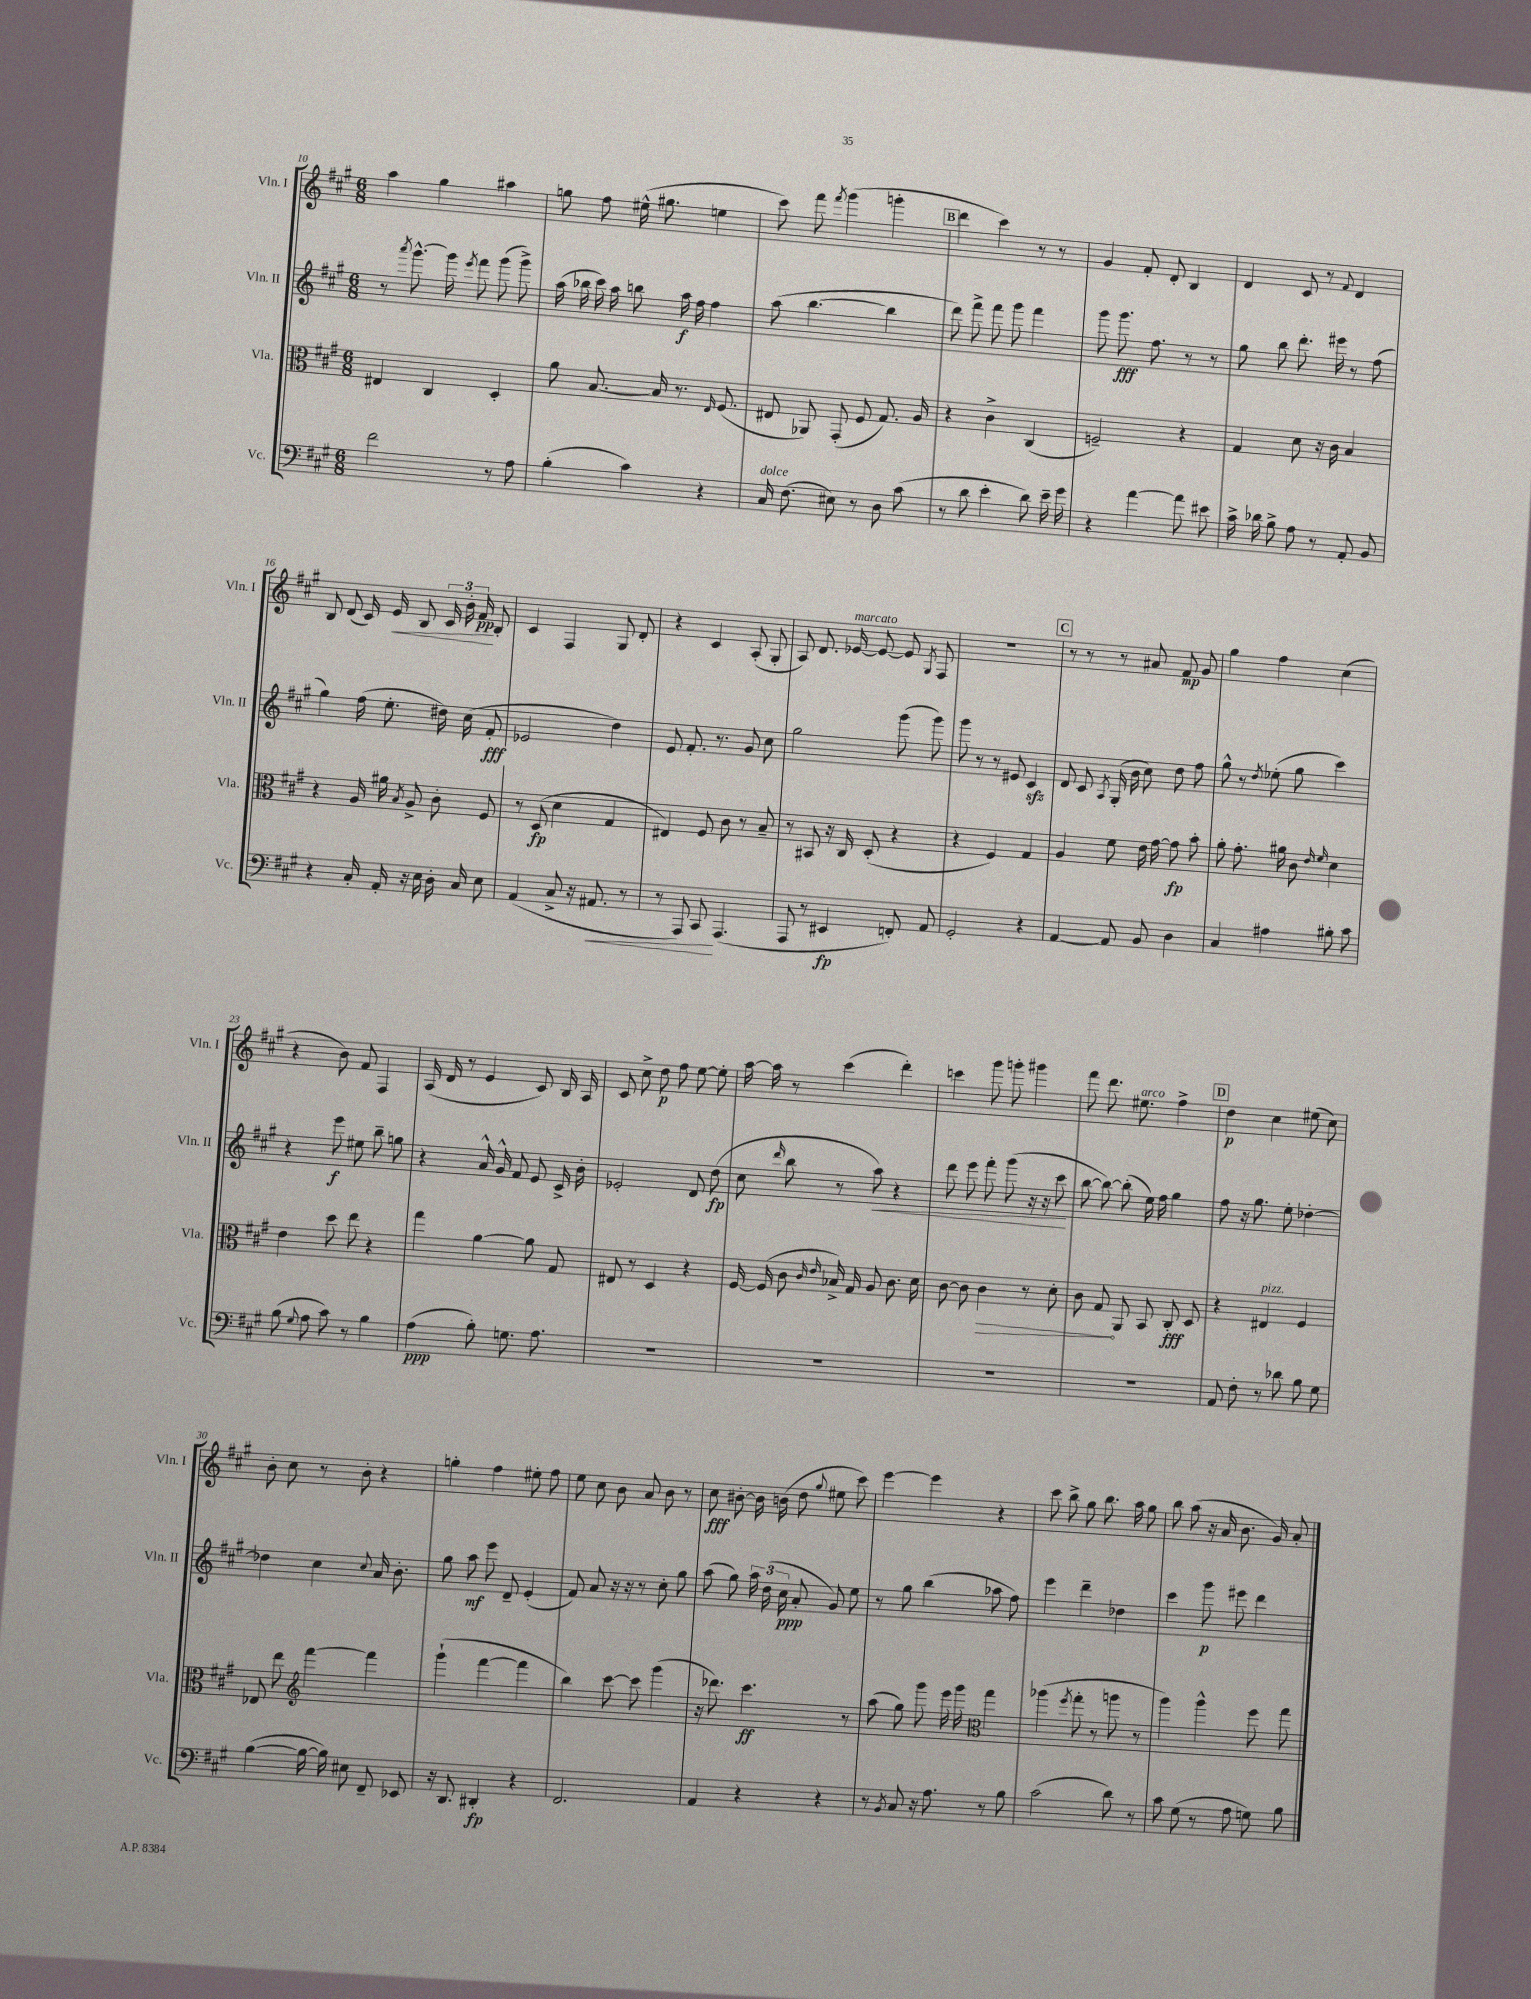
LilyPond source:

<<
\new StaffGroup <<
\new Staff = "s0" \with { instrumentName = "Vln. I" shortInstrumentName = "Vln. I" } {
    \clef treble \key a \major \numericTimeSignature \time 6/8
    \autoBeamOff a''4 gis''4 ais''4 |
    g''8 fis''8 eis''16-^( gis''8. e''4 |
    cis'''8) fis'''8 \acciaccatura { fis'''8 } gis'''4( g'''4-. |
    \mark \markup { \box "B" } d'''4 cis'''4) r8 r8 |
    gis'4 fis'8-. d'8-. b4 |
    d'4 cis'8 r8 \appoggiatura { fis'8 } d'4 |
    b8 d'8( cis'16) e'16\< b8 \tuplet 3/2 { cis'16 b'16-. fis'16\pp\! } b8-. |
    cis'4 fis4 gis8 d'8-. |
    r4 cis'4 a8-.( gis8-. |
    a8) d'8. ees'16~^\markup { \italic "marcato" } ees'8~ ees'8 \acciaccatura { gis8 } fis8 |
    R2. |
    \mark \markup { \box "C" } r8 r8 r8 ais'8 fis'8\mp gis'8 |
    gis''4 fis''4 cis''4( |
    r4 b'8) fis'8 fis4 |
    a16( d'16 r8 e'4 cis'8) b16 a16 |
    cis'8 cis''8-> d''8\p fis''8 e''8~ e''8-. |
    a''16~ a''16 r8 cis'''4( d'''4-.) |
    c'''4 gis'''8 g'''8-. gis'''4 |
    fis'''8 d'''8. eis''8.^\markup { \italic "arco" } fis''4-> |
    \mark \markup { \box "D" } d''4\p cis''4 eis''8( cis''8) |
    b'8-. cis''8 r8 b'8-. r4 |
    g''4-. fis''4 eis''8-. fis''8 |
    e''8 cis''8 b'8 a'8 b'8 r8 |
    cis''8\fff bis'8~-. bis'16 b'16( d''8 \appoggiatura { gis''8 } eis''8 cis'''8) |
    e'''4~ e'''4 r4 |
    cis'''8 b''8-> gis''8 b''8. a''16 gis''8 |
    b''8 a''8( r16 a'16 b'8. gis'16) a'8-. \bar "|." |
}
\new Staff = "s1" \with { instrumentName = "Vln. II" shortInstrumentName = "Vln. II" } {
    \clef treble \key a \major \numericTimeSignature \time 6/8
    \autoBeamOff r8 \acciaccatura { a'''8 } gis'''8.~-^ gis'''16 \acciaccatura { e'''8 } fis'''8 gis'''8( gis'''8->) |
    a''16( bes''16 cis'''16) a''16 b''8 a''16\f fis''16 fis''4 |
    a''8( b''4.~ b''4 |
    \mark \markup { \box "B" } d'''8) fis'''8-> fis'''8 gis'''8 fis'''4 |
    gis'''8 gis'''8.\fff fis''8. r8 r8 |
    gis''8 b''8 d'''8.-. eis'''16 r8 fis''8( |
    gis''4) fis''16( e''8.-. dis''16) cis''16( fis'8-.\fff |
    ees'2 d''4) |
    e'8 fis'8.-. r8. gis'8 cis''8 |
    gis''2 gis'''8( gis'''8) |
    gis'''8 r8 r8 eis'8 cis'4\sfz |
    \mark \markup { \box "C" } d'8 cis'8 \acciaccatura { a8 } gis16-.( b'16 cis''8) d''8 fis''8 |
    gis''8-^ r8 \acciaccatura { d''8 } ees''8-.( gis''8 cis'''4) |
    r4 e'''8\f eis''8 b''8-- g''8 |
    r4 a'16-^ gis'16-^ fis'8 e'8 cis'16-> b'16-. |
    ees'2-. d'8 d''8\fp( |
    cis''8 \grace { d'''16 } b''8 r8 a''8\<) r4 |
    d'''8 e'''8 fis'''8-. gis'''8( r16 r16 cis'''8\! |
    b''8~ b''8~) b''8-.( e''16) fis''16 gis''4 |
    \mark \markup { \box "D" } fis''8 r16 gis''8. e''8-. des''4~-. |
    des''4 cis''4 \appoggiatura { cis''8 } a'16 b'8.-. |
    gis''8 a''8\mf e'''8 d'8-- e'4-.( |
    fis'8) a'8 r16 r16 r8 cis''8-. gis''8 |
    a''8( gis''8) \tuplet 3/2 { a''16 d''16( cis''16\ppp } a'8-. gis'8) e''8 |
    r8 gis''8 b''4( aes''8 fis''8) |
    e'''4 d'''4-- des''4 |
    cis'''4 gis'''8\p eis'''8 d'''4 \bar "|." |
}
\new Staff = "s2" \with { instrumentName = "Vla." shortInstrumentName = "Vla." } {
    \clef alto \key a \major \numericTimeSignature \time 6/8
    \autoBeamOff eis4 cis4 d4-. |
    a'8 b8.~ b16 r8. \grace { e16 } fis8.( |
    eis8 aes,8) gis,8-.( fis8 gis8.) a16 |
    \mark \markup { \box "B" } r4 cis'4-> cis4( |
    f2--) r4 |
    gis4 d'8 r16 cis'16 b4 |
    r4 a16 ais'16 \acciaccatura { b8 } a8-> cis'8-. fis8 |
    r8 d8\fp( d'4 gis4 |
    eis4) fis8 cis'8 r8 b8-- |
    r8 bis,8 r16 cis16 d8-.( r4 |
    r4 fis4) gis4 |
    \mark \markup { \box "C" } a4 fis'8 e'16 gis'16~ gis'8\fp b'8-. |
    a'8-. gis'8.-. ais'16 cis'8 \grace { e'16 fis'16 } d'4 |
    e'4 d''8 e''8 r4 |
    gis''4 a'4~ a'8 gis8 |
    eis8 r8 d4 r4 |
    fis16~ fis16( cis'8 \grace { cis'16 e'16 } bes16->) gis16 a8 cis'8. d'16 |
    cis'8~ cis'8 \once \override Hairpin.circled-tip = ##t cis'4\> r8 d'8-. |
    cis'8 gis8\! a,8 b,8 cis8-.\fff d8 |
    \mark \markup { \box "D" } r4 eis4^\markup { \italic "pizz." } fis4 |
    ees8 e''8 \clef treble fis'''4~ fis'''4 |
    gis'''4-!( fis'''4~ fis'''4 |
    b''4) cis'''8~ cis'''8 gis'''4( |
    r16 des'''8.) cis'''4.\ff r8 |
    a''8( gis''8) gis'''8 e'''16 gis'''16 \clef alto gis''4 |
    aes''4( \acciaccatura { fis''8 } gis''8-. r8 a''8 r8 |
    a''4) a''4-^ fis''8 gis''8 \bar "|." |
}
\new Staff = "s3" \with { instrumentName = "Vc." shortInstrumentName = "Vc." } {
    \clef bass \key a \major \numericTimeSignature \time 6/8
    \autoBeamOff fis'2 r8 a8 |
    b4-.( cis'4) r4 |
    cis16^\markup { \italic "dolce" } fis8.( eis8) r8 d8 cis'8( |
    \mark \markup { \box "B" } r8 d'8 e'4-. d'8) e'16-- gis'16 |
    r4 a'4~ a'8 eis'8 |
    cis'16-> des'16 b8-> a8 r8 a,8-. b,8 |
    r4 cis16-. a,16-. r16 e16 d16-. cis16 e8 |
    a,4( cis8-> r16 ais,8.\< r8 |
    r8 a,,8) cis,8\! a,,4.( |
    a,,8 r8 eis,4\fp f,8-.) a,8 |
    gis,2-. r4 |
    \mark \markup { \box "C" } a,4~ a,8 b,8 d4 |
    cis4 ais4 bis8-. cis'8 |
    b8( \appoggiatura { gis8 } a8 cis'8) r8 b4 |
    a4\ppp( b8-.) g8. a8. |
    R2. |
    R2. |
    R2. |
    R2. |
    \mark \markup { \box "D" } a,8 fis8-. r8 des'8 b8 gis8 |
    b4~( b16~ b16) eis8 fis,8-- ees,8 |
    r16 d,8. dis,4-.\fp r4 |
    fis,2. |
    a,4 r4 r4 |
    r8 \acciaccatura { b,8 } cis8 r16 a8. r8 b8 |
    cis'2( d'8) r8 |
    cis'8 gis8( r8 a8 g8) b8 \bar "|." |
}
>>
>>
\layout { \context { \Score currentBarNumber = #10 } }
